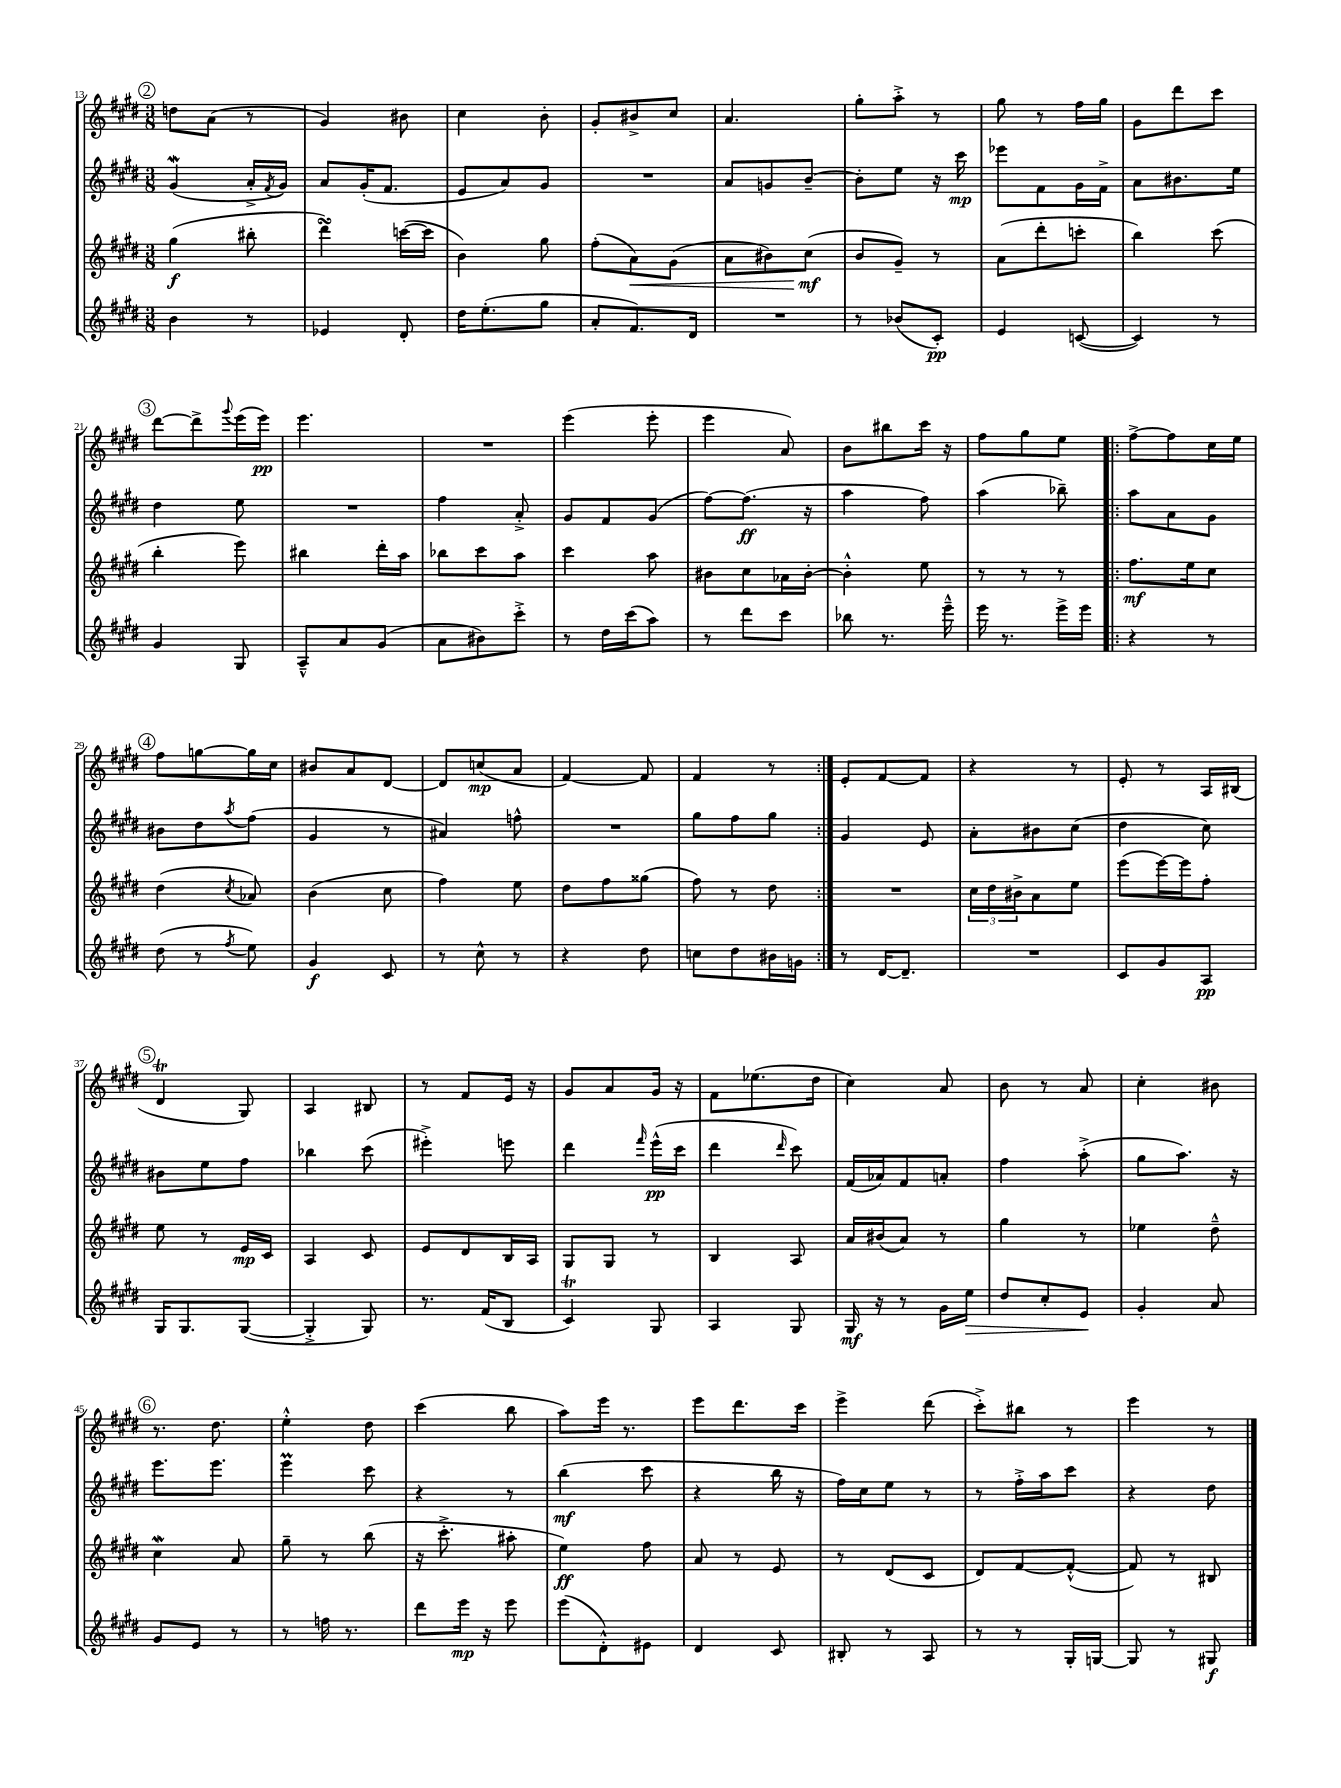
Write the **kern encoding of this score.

**kern	**kern	**kern	**kern
*staff4	*staff3	*staff2	*staff1
*clefG2	*clefG2	*clefG2	*clefG2
*k[f#c#g#d#]	*k[f#c#g#d#]	*k[f#c#g#d#]	*k[f#c#g#d#]
*M3/8	*M3/8	*M3/8	*M3/8
4b	(4gg#	(4g#	8dd
.	.	.	(8a
8r	8bb#'	16a'^	8r
.	.	8qf#	.
.	.	16g#)	.
=	=	=	=
4e-	4ddd#)	8a	4g#)
.	.	(16g#'	.
.	.	8.f#	.
8d#'	([16ccc	.	8b#
.	16ccc]	.	.
=	=	=	=
16dd#	4b)	8e	4cc#
(8.ee'	.	.	.
.	.	8a)	.
8gg#	8gg#	8g#	8b'
=	=	=	=
8a'	(8ff#'	4.r	8g#'
8.f#)	8a)	.	8b#^
.	(8g#	.	8cc#
16d#	.	.	.
=	=	=	=
4.r	8a	8a	4.a
.	8b#)	8g	.
.	(8cc#	[8b~	.
=	=	=	=
8r	8b	8b']	8gg#'
(8b-	8g#~)	8ee	8aa'^
8c#')	8r	16r	8r
.	.	16ccc#	.
=	=	=	=
4e	(8a	8eee-	8gg#
.	8ddd#'	8f#	8r
([8c	8ccc'	16g#	16ff#
.	.	16f#^	16gg#
=	=	=	=
4c])	4bb)	8a	8g#
.	.	8.b#	8ddd#
8r	(8ccc#	.	8ccc#
.	.	16ee	.
=	=	=	=
4g#	4bb'	4dd#	[8ddd#
.	.	.	8ddd#^]
.	.	.	8qqggg#
8G#	8eee)	8ee	(16eee
.	.	.	16eee)
=	=	=	=
8A~^^	4bb#	4.r	4.eee
8a	.	.	.
(8g#	16ddd#'	.	.
.	16aa	.	.
=	=	=	=
8a	8bb-	4ff#	4.r
8b#)	8ccc#	.	.
8ccc#'^	8aa	8a'^	.
=	=	=	=
8r	4ccc#	8g#	(4eee
16dd#	.	8f#	.
(16ccc#	.	.	.
8aa)	8aa	(8g#	8eee'
=	=	=	=
8r	8b#	[8ff#)	4eee
8ddd#	8cc#	(8.ff#]	.
8ccc#	16a-	.	8a)
.	[16b#'	16r	.
=	=	=	=
8bb-	4b#'^^]	4aa	8b
8.r	.	.	8bb#
.	8ee	8ff#)	16ccc#
16eee~^^	.	.	16r
=	=	=	=
16eee	8r	(4aa	8ff#
8.r	.	.	.
.	8r	.	8gg#
16eee^	8r	8bb-~)	8ee
16eee	.	.	.
=!|:	=!|:	=!|:	=!|:
4r	8.ff#	8aa	[8ff#^
.	.	8a	8ff#]
.	16ee	.	.
8r	8cc#	8g#	16cc#
.	.	.	16ee
=	=	=	=
(8dd#	(4dd#	8b#	8ff#
8r	.	8dd#	[8gg
8qff#	8qcc#	8qaa	.
8ee)	8a-)	(8ff#	16gg]
.	.	.	16cc#
=	=	=	=
4g#	(4b	4g#	8b#
.	.	.	8a
8c#	8cc#	8r	[8d#
=	=	=	=
8r	4ff#)	4a#)	8d#]
8cc#^^	.	.	(8cc
8r	8ee	8ff^^	8a
=	=	=	=
4r	8dd#	4.r	[4f#)
.	8ff#	.	.
8dd#	(8gg##	.	8f#]
=	=	=	=
8cc	8ff#)	8gg#	4f#
8dd#	8r	8ff#	.
16b#	8dd#	8gg#	8r
16g	.	.	.
=:|!	=:|!	=:|!	=:|!
8r	4.r	4g#	8e'
[16d#	.	.	[8f#
8.d#~]	.	.	.
.	.	8e	8f#]
=	=	=	=
4.r	24cc#	8a'	4r
.	24dd#	.	.
.	24b#^	.	.
.	8a	8b#	.
.	8ee	(8cc#	8r
=	=	=	=
8c#	(8eee	4dd#	8e'
8g#	[16eee)	.	8r
.	16eee]	.	.
8A	8ff#'	8cc#)	16A
.	.	.	(16B#
=	=	=	=
16G#	8ee	8b#	4d#
8.G#	.	.	.
.	8r	8ee	.
([8G#	16e	8ff#	8G#)
.	16c#	.	.
=	=	=	=
4G#'^]	4A	4bb-	4A
8G#)	8c#	(8ccc#	8B#
=	=	=	=
8.r	8e	4eee#'^)	8r
.	8d#	.	8f#
(16f#	.	.	.
8B	16B	8eee	16e
.	16A	.	16r
=	=	=	=
4c#)	8G#	4ddd#	8g#
.	8G#	.	8a
.	.	16qqfff#	.
8G#	8r	(16eee^^	16g#
.	.	16ccc#	16r
=	=	=	=
4A	4B	4ddd#	8f#
.	.	.	(8.ee-
.	.	16qqddd#	.
8G#	8A	8ccc#)	.
.	.	.	16dd#
=	=	=	=
16G#	16a	(16f#	4cc#)
16r	(16b#	16a-)	.
8r	8a)	8f#	.
16g#	8r	8a'	8a
16ee	.	.	.
=	=	=	=
8dd#	4gg#	4ff#	8b
8cc#'	.	.	8r
8e	8r	(8aa'^	8a
=	=	=	=
4g#'	4ee-	8gg#	4cc#'
.	.	8.aa)	.
8a	8dd#~^^	.	8b#
.	.	16r	.
=	=	=	=
8g#	4cc#	8.eee	8.r
8e	.	.	.
.	.	8.eee	8.dd#
8r	8a	.	.
=	=	=	=
8r	8gg#~	4eee	4ee'^^
16ff	8r	.	.
8.r	.	.	.
.	(8bb	8ccc#	8dd#
=	=	=	=
8ddd#	16r	4r	(4ccc#
.	8.ccc#'^	.	.
16eee	.	.	.
16r	.	.	.
8eee	8aa#'	8r	8bb
=	=	=	=
(8eee	4ee)	(4bb	8aa)
8d#'^^)	.	.	16eee
.	.	.	8.r
8e#	8ff#	8ccc#	.
=	=	=	=
4d#	8a	4r	8eee
.	8r	.	8.ddd#
8c#	8e	16bb	.
.	.	16r	16ccc#
=	=	=	=
8B#'	8r	16ff#)	4eee^
.	.	16cc#	.
8r	(8d#	8ee	.
8A	8c#	8r	(8ddd#
=	=	=	=
8r	8d#)	8r	8ccc#'^)
8r	[8f#	16ff#'^	8bb#
.	.	16aa	.
16G#'	(8f#'^^_	8ccc#	8r
[16G	.	.	.
=	=	=	=
8G]	8f#])	4r	4eee
8r	8r	.	.
8G#	8B#	8dd#	8r
==	==	==	==
*-	*-	*-	*-
